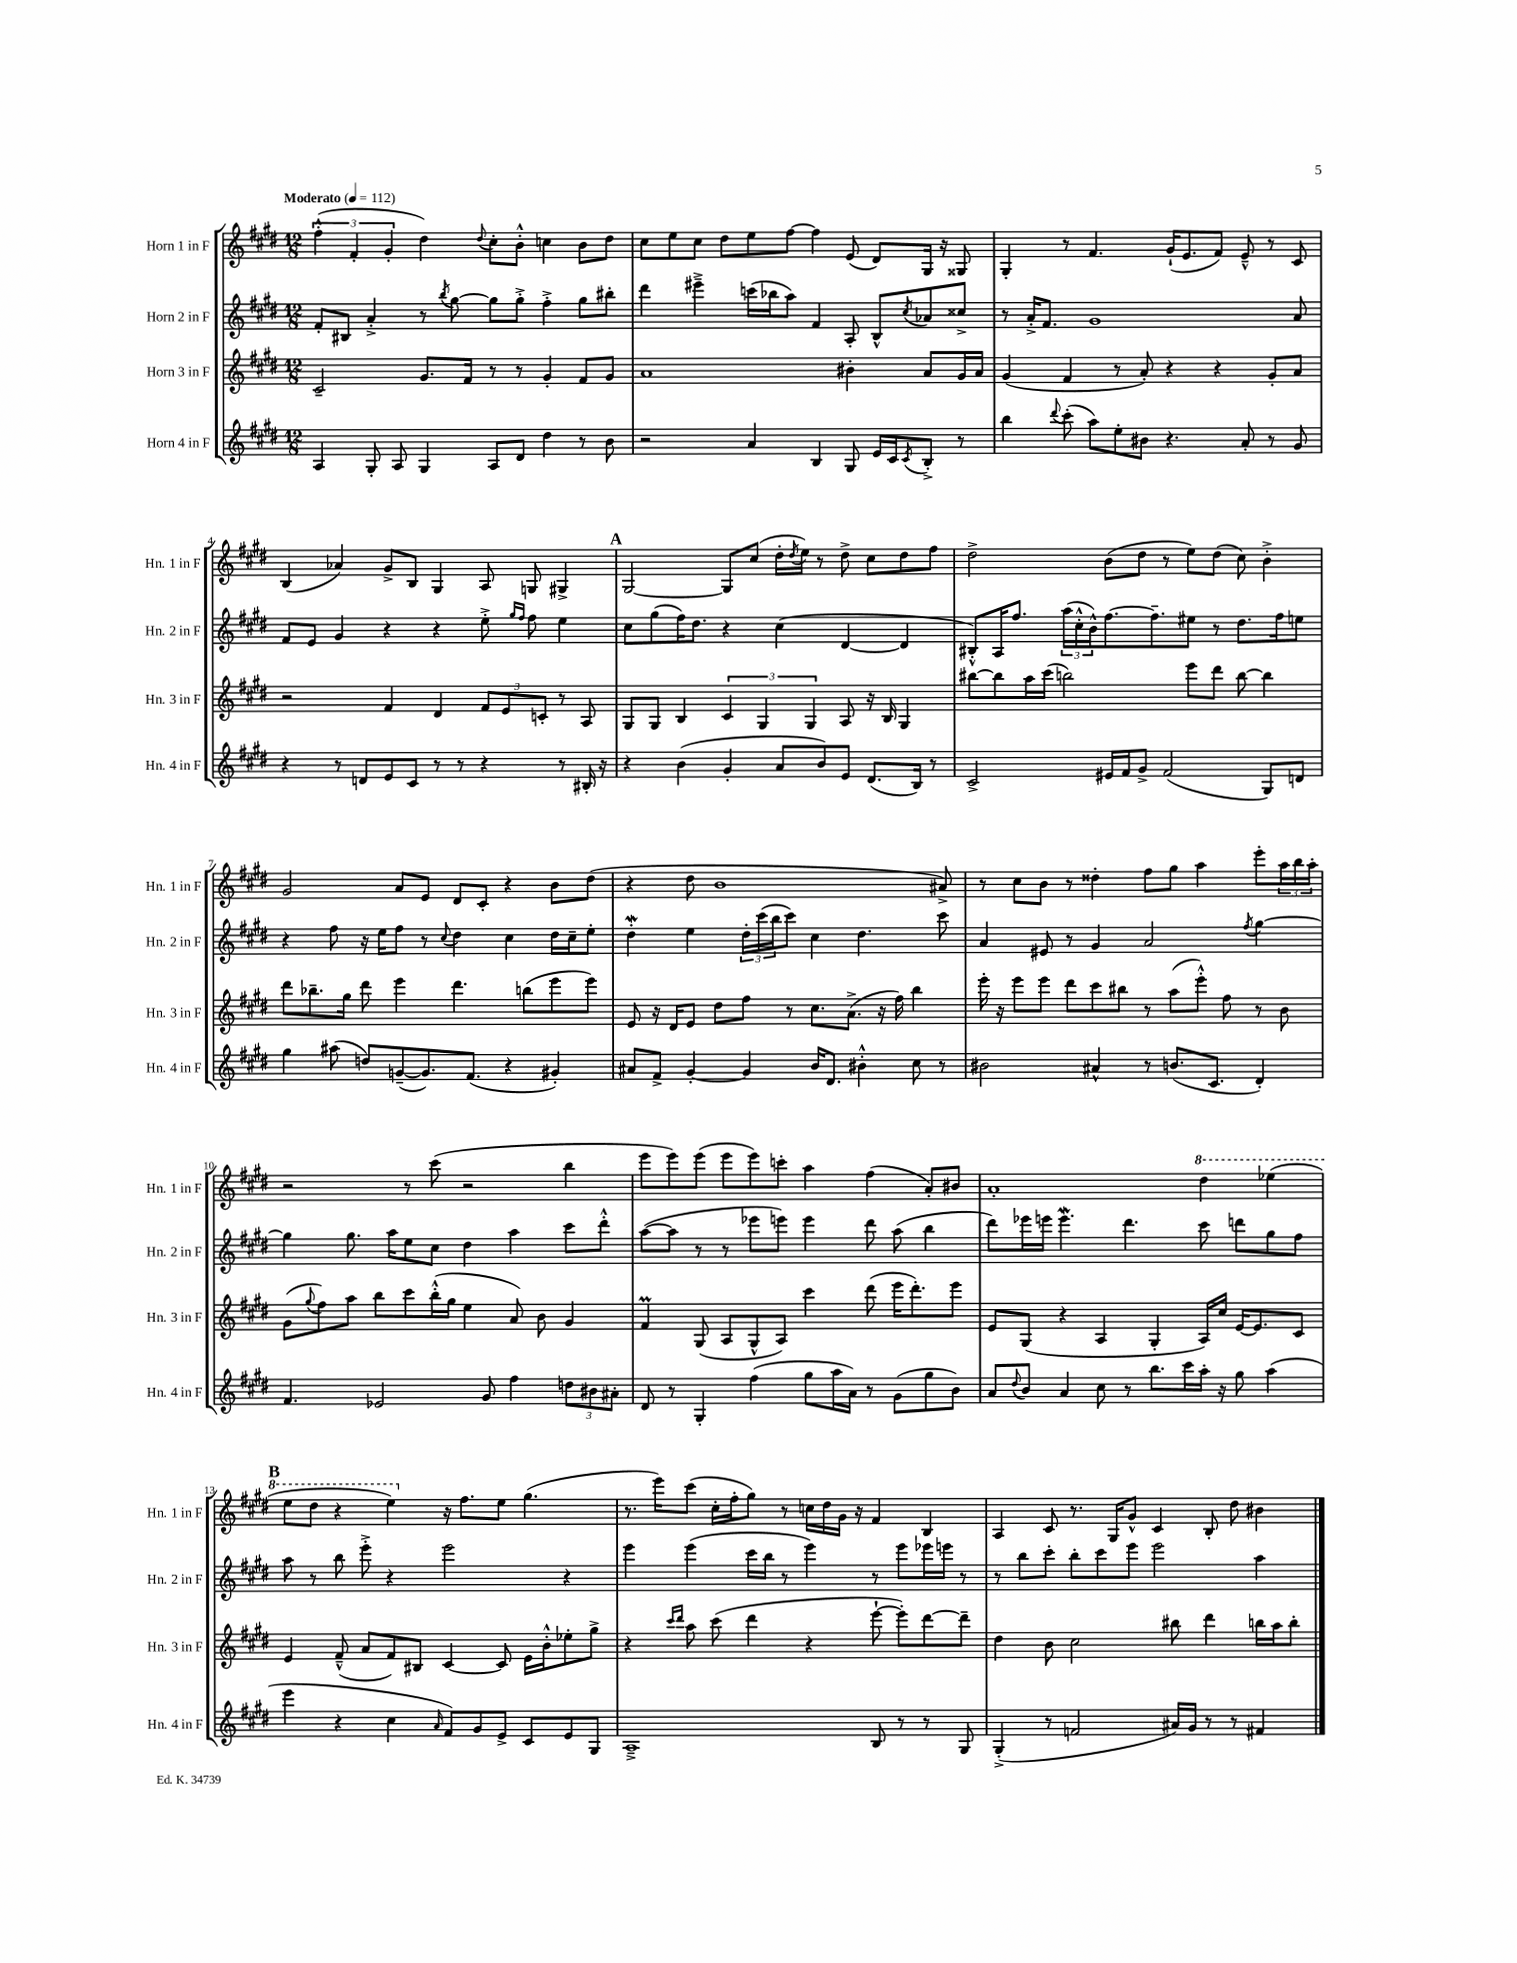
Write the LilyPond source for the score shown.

<<
\new StaffGroup <<
\new Staff = "s0" \with { instrumentName = "Horn 1 in F" shortInstrumentName = "Hn. 1 in F" } {
    \clef treble \key e \major \numericTimeSignature \time 12/8 \tempo "Moderato" 4 = 112
    \tuplet 3/2 { fis''4-.-^( fis'4-. gis'4-. } dis''4) \appoggiatura { dis''8 } cis''8-. b'8-.-^ c''4 b'8 dis''8 |
    cis''8 e''8 cis''8 dis''8 e''8 fis''8~ fis''4 e'8( dis'8) gis16 r16 gisis8 |
    gis4-. r8 fis'4. gis'16-!( e'8. fis'8) e'8---^ r8 cis'8 |
    b4( aes'4) gis'8-> b8 gis4 a8 g8 gis4-> |
    \mark \markup { \bold "A" } gis2~ gis8 cis''8( dis''16-. \acciaccatura { dis''8 } e''16) r8 dis''8-> cis''8 dis''8 fis''8 |
    dis''2-> b'8( dis''8 r8 e''8) dis''8( cis''8) b'4-.-> |
    gis'2 a'8 e'8 dis'8 cis'8-. r4 b'8 dis''8( |
    r4 dis''8 b'1 ais'8->) |
    r8 cis''8 b'8 r8 disis''4-. fis''8 gis''8 a''4 e'''8-. \tuplet 3/2 { a''16 b''16 a''16-. } |
    r2 r8 cis'''8( r2 b''4 |
    e'''8 e'''8) e'''8( e'''8 e'''8) c'''8-. a''4 fis''4( a'8-.) bis'8 |
    a'1-. \ottava #1 dis'''4 ees'''4( |
    \mark \markup { \bold "B" } e'''8 dis'''8 r4 e'''4) \ottava #0 r16 fis''8. e''8 gis''4.( |
    r8. e'''16) cis'''8( cis''16-. fis''16-. gis''8) r8 c''16 dis''16 gis'16 r16 fis'4 b4 |
    a4 cis'8 r8. gis16 gis'8-^ cis'4 b8-. dis''8 bis'4 \bar "|." |
}
\new Staff = "s1" \with { instrumentName = "Horn 2 in F" shortInstrumentName = "Hn. 2 in F" } {
    \clef treble \key e \major \numericTimeSignature \time 12/8
    fis'8-. bis8 a'4-.-> r8 \acciaccatura { b''8 } gis''8~ gis''8 gis''8-.-> fis''4-.-> gis''8 bis''8-. |
    dis'''4 eis'''4---> c'''16( bes''16 a''8) fis'4 a8-. b8-^ \acciaccatura { cis''8 } aes'8 cisis''8-> |
    r8 a'16-.-> fis'8. gis'1 a'8 |
    fis'8 e'8 gis'4 r4 r4 e''8-.-> \grace { gis''16 fis''16 } fis''8 e''4 |
    \mark \markup { \bold "A" } cis''8 gis''8( fis''16) dis''8. r4 cis''4( dis'4~ dis'4 |
    bis8-.-^) a16 fis''8. \tuplet 3/2 { a''16( cis''16-.-^ b'16-^) } fis''8.~ fis''8.-- eis''8 r8 dis''8. fis''16 e''8 |
    r4 fis''8 r16 e''16 fis''8 r8 \appoggiatura { cis''8 } dis''4 cis''4 dis''16 cis''16-- e''8-. |
    dis''4-.\mordent e''4 \tuplet 3/2 { dis''16-. cis'''16( b''16 } cis'''8) cis''4 dis''4. cis'''8 |
    a'4 eis'8 r8 gis'4 a'2 \acciaccatura { fis''8 } gis''4~ |
    gis''4 gis''8. a''16 e''8 cis''8 dis''4 a''4 cis'''8 dis'''8-.-^ |
    a''8~( a''8 r8 r8 ees'''8 e'''8) e'''4 dis'''8 a''8( b''4 |
    dis'''8) ees'''16 e'''16 e'''4.\mordent dis'''4. cis'''8 d'''8 gis''8 fis''8 |
    \mark \markup { \bold "B" } a''8 r8 b''8 e'''8-.-> r4 e'''2 r4 |
    e'''4 e'''4( cis'''16 b''16 r8 e'''4) r8 e'''8 ees'''16 e'''16 r8 |
    r8 b''8 cis'''8-. b''8-. cis'''8 e'''8 e'''2 a''4 \bar "|." |
}
\new Staff = "s2" \with { instrumentName = "Horn 3 in F" shortInstrumentName = "Hn. 3 in F" } {
    \clef treble \key e \major \numericTimeSignature \time 12/8
    cis'2-- gis'8. fis'16 r8 r8 gis'4-. fis'8 gis'8 |
    a'1 bis'4-. a'8 gis'16 a'16 |
    gis'4( fis'4 r8 a'8-.) r4 r4 gis'8-. a'8 |
    r2 fis'4 dis'4 \tuplet 3/2 { fis'8 e'8 c'8-. } r8 a8 |
    \mark \markup { \bold "A" } gis8 gis8 b4 \tuplet 3/2 { cis'4 gis4 gis4 } a8 r16 b16 gis4 |
    bis''8~ bis''8 a''16 cis'''16( b''2) e'''8 dis'''8 b''8~ b''4 |
    dis'''8 bes''8.-- gis''16 dis'''8 e'''4 dis'''4. b''8( e'''8 e'''8) |
    e'8 r16 dis'16 e'8 dis''8 fis''8 r8 cis''8. a'8.->( r16 fis''16) b''4 |
    e'''16-. r16 e'''8 e'''8 dis'''8 cis'''8 bis''8 r8 a''8( e'''8-.-^) fis''8 r8 b'8 |
    gis'8( \appoggiatura { gis''8 } fis''8) a''8 b''8 cis'''8 b''16-.-^( gis''16 e''4 a'8) b'8 gis'4 |
    fis'4\prall gis8( a8 gis8-^ a8) cis'''4 dis'''8( e'''16 dis'''8.-.) e'''8 |
    e'8 gis8( r4 a4 gis4-. a16) cis''16 e'16~ e'8. cis'8 |
    \mark \markup { \bold "B" } e'4 fis'8---^( a'8 fis'8) bis8 cis'4~ cis'8 e'16 b'16-.-^ ees''8-. gis''8-> |
    r4 \grace { cis'''16 dis'''16 } a''8 cis'''8( dis'''4 r4 e'''8~-! e'''8-.) dis'''8~ dis'''8-- |
    dis''4 b'8 cis''2 bis''8 dis'''4 b''16 a''16 b''8-. \bar "|." |
}
\new Staff = "s3" \with { instrumentName = "Horn 4 in F" shortInstrumentName = "Hn. 4 in F" } {
    \clef treble \key e \major \numericTimeSignature \time 12/8
    a4 gis8-. a8 gis4 a8 dis'8 dis''4 r8 b'8 |
    r2 a'4 b4 gis8 e'16 cis'16 \acciaccatura { cis'8 } b8-.-> r8 |
    b''4 \appoggiatura { dis'''8 } cis'''8-.( a''8) e''8-. bis'8 r4. a'8-. r8 gis'8 |
    r4 r8 d'8 e'8 cis'8 r8 r8 r4 r8 bis16-. r16 |
    \mark \markup { \bold "A" } r4 b'4( gis'4-. a'8 b'8) e'8 dis'8.( b16) r8 |
    cis'2-> eis'16 fis'16 gis'8-> fis'2( gis8) d'8 |
    gis''4 ais''8( d''8) g'8~--( g'8.) fis'8.( r4 gis'4-.) |
    ais'8 fis'8-> gis'4~-. gis'4 b'16 dis'8. bis'4-.-^ cis''8 r8 |
    bis'2 ais'4-^ r8 b'8.( cis'8. dis'4-.) |
    fis'4. ees'2 gis'8 fis''4 \tuplet 3/2 { d''8 bis'8 ais'8-. } |
    dis'8 r8 gis4-. fis''4( gis''8 a''16 a'16) r8 gis'8( gis''8 b'8) |
    a'8 \appoggiatura { dis''8 } b'8 a'4 cis''8 r8 b''8. cis'''16 a''16-. r16 gis''8 a''4( |
    \mark \markup { \bold "B" } e'''4 r4 cis''4 \grace { a'16 } fis'8) gis'8 e'8-> cis'8 e'8 gis8 |
    a1---> b8 r8 r8 gis8 |
    gis4-.->( r8 f'2 ais'16) gis'16 r8 r8 fis'4 \bar "|." |
}
>>
>>
